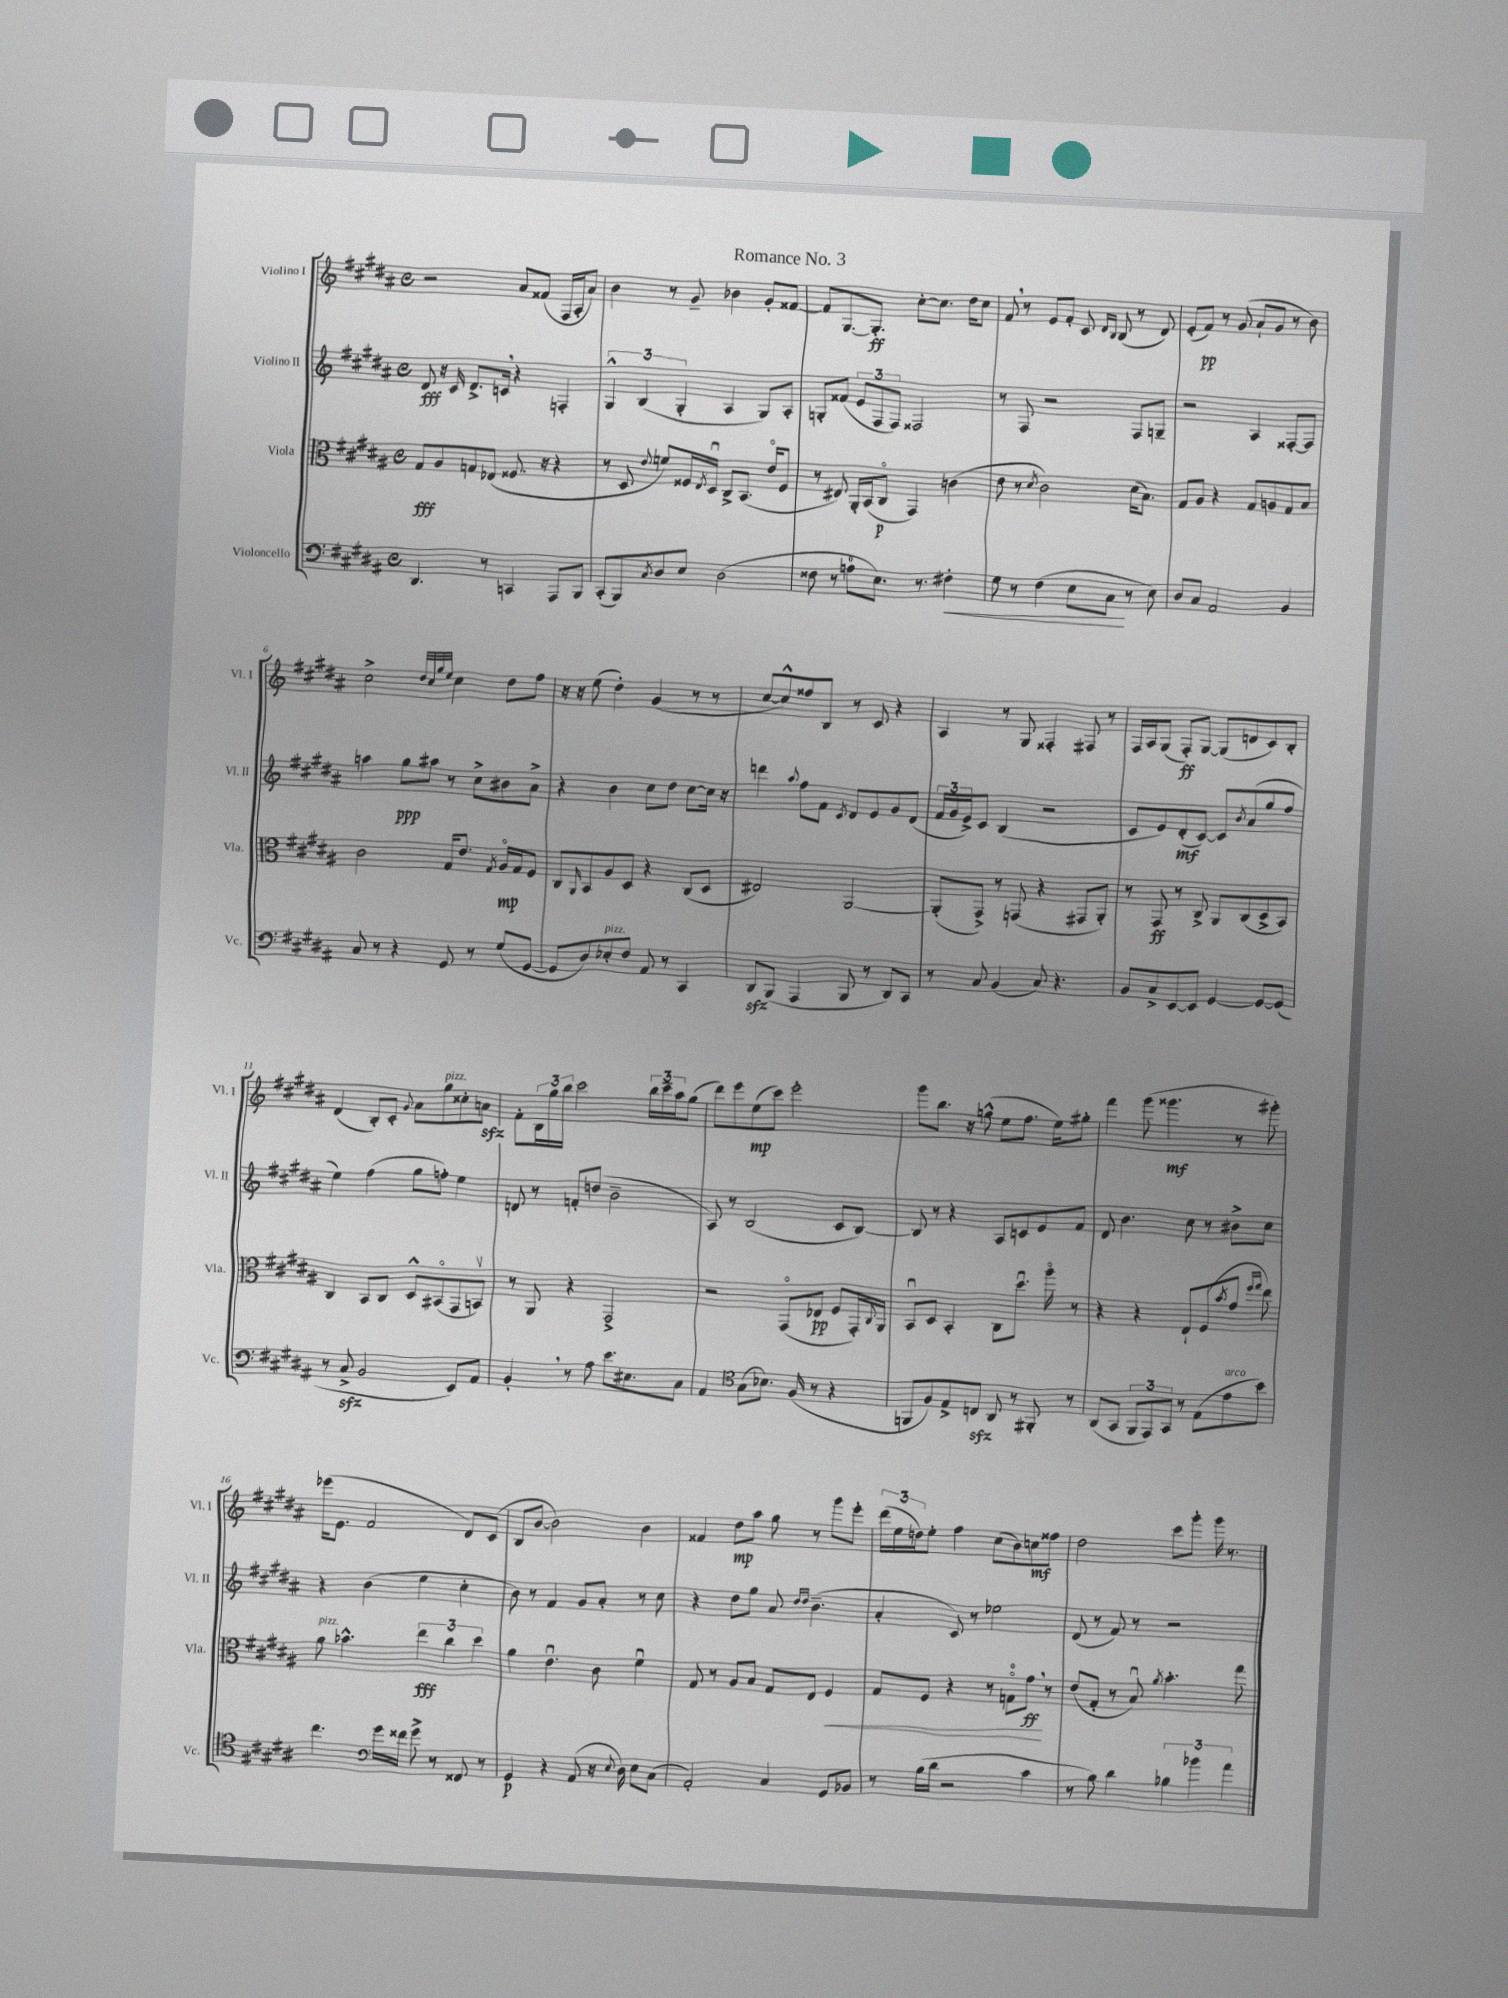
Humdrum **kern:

**kern	**dynam	**kern	**dynam	**kern	**dynam	**kern	**dynam
*part4	*part4	*part3	*part3	*part2	*part2	*part1	*part1
*staff4	*staff4	*staff3	*staff3	*staff2	*staff2	*staff1	*staff1
*I"Violoncello	*	*I"Viola	*	*I"Violino II	*	*I"Violino I	*
*I'Vc.	*	*I'Vla.	*	*I'Vl. II	*	*I'Vl. I	*
*clefF4	*	*clefC3	*	*clefG2	*	*clefG2	*
*k[f#c#g#d#a#]	*	*k[f#c#g#d#a#]	*	*k[f#c#g#d#a#]	*	*k[f#c#g#d#a#]	*
*M4/4	*	*M4/4	*	*M4/4	*	*M4/4	*
*met(c)	*	*met(c)	*	*met(c)	*	*met(c)	*
=1	=1	=1	=1	=1	=1	=1	=1
4.DD#/	.	8G#/L	fff	8d#/	fff	2r	.
.	.	8A#/	.	16r	.	.	.
.	.	.	.	16c#/	.	.	.
.	.	8Gn/	.	8.d#^/L	.	.	.
8r	.	(8E-X/J	.	.	.	.	.
.	.	.	.	16cn,/Jk	.	.	.
4CCn/	.	8.F##X/	.	4r	.	8a#/L	.
.	.	.	.	.	.	(8f##X/J	.
.	.	16r	.	.	.	.	.
8AAA#/L	.	4r	.	4Fn'/	.	16F#/LL	.
.	.	.	.	.	.	16A#'/J	.
8BBB/J	.	.	.	.	.	8a#/J)	.
=2	=2	=2	=2	=2	=2	=2	=2
(8CC#'/L	.	8r	.	6G#^^/	.	4b\	.
8BBB/)	.	8D#/	.	.	.	.	.
.	.	.	.	(6B/	.	.	.
8qC#/	.	8qqe/	.	.	.	.	.
8D#/	.	8fn/L)	.	.	.	8r	.
.	.	.	.	6G#'/	.	.	.
8E/J	.	16F##X/L	.	.	.	8g#~/	.
.	.	8qE/	.	.	.	.	.
.	.	16D#u/JJ	.	.	.	.	.
(2D#\	.	8C#^/L	.	4A#/	.	4b-X\	.
.	.	(8.BB/J	.	.	.	.	.
.	.	.	.	8G#/L)	.	8g#'/L	.
.	.	16e/KL	.	.	.	.	.
.	.	8F##/J	.	8A#'/J	.	[8f##X/J	.
=3	=3	=3	=3	=3	=3	=3	=3
8F##X\	.	8r	.	8Gn'/L	.	8f##/L]	.
8r	.	8E#X/)	.	(8f##X/J	.	[8.G#/	.
8An\L	.	16AA#'/LL	.	12e/L	.	.	.
.	.	(16BB/J	.	.	.	8.G#'/J]	ff
.	.	.	.	12F#/	.	.	.
8.E\J)	.	8C#/J	p	.	.	.	.
.	.	.	.	12F#/J)	.	.	.
.	.	4GG#/)	.	2F##X/	.	[8cc#'\L	.
8.r	.	.	.	.	.	.	.
.	.	.	.	.	.	8.cc#\J]	.
!	!LO:HP:b	!	!	!	!	!	!
4F#X'\	<	(4cn\	.	.	.	.	.
.	.	.	.	.	.	16dd#\KL	.
.	.	.	.	.	.	8cc#\J	.
=4	=4	=4	=4	=4	=4	=4	=4
8G#\	.	8e\	.	8r	.	8f#,/	.
8r	.	8r	.	8F#/	.	8r	.
.	.	8qd#/	.	.	.	.	.
(4F#\	.	2c#\)	.	2r	.	8e/L	.
.	.	.	.	.	.	8f#'/J	.
8E\L	.	.	.	.	.	8c#/	.
.	.	.	.	.	.	16qqd#/LL	.
.	.	.	.	.	.	16qqB/JJ	.
8C#\J	.	.	.	.	.	(8B/	.
8r	[	(16d#\KL	.	8F#/L	.	8r	.
.	.	8.B\J)	.	.	.	.	.
8E\)	.	.	.	8Gn~/J	.	8d#/)	.
=5	=5	=5	=5	=5	=5	=5	=5
8D#/L	.	8G#/L	.	2r	.	(8e'/L	.
8C#/J	.	8A#/J	.	.	.	8f#/J)	pp
2AA#/	.	4r	.	.	.	8r	.
.	.	.	.	.	.	(8g#/	.
.	.	8G#/L	.	4A#/	.	8a#`/L	.
.	.	8An/	.	.	.	8g#/J	.
4BB/	.	8G#/	.	[8F##X'/L	.	8r	.
.	.	8B/J	.	8F##/J]	.	8b\)	.
!!LO:LB:g=z
=6	=6	=6	=6	=6	=6	=6	=6
8C#/	.	2c#\	.	4aan\	.	2cc#^\	.
8r	.	.	.	.	.	.	.
4r	.	.	.	8gg#\L	ppp	.	.
.	.	.	.	8aa#X\J	.	.	.
.	.	.	.	.	.	32qqdd#/LLL	.
.	.	.	.	.	.	32qqcc#/	.
.	.	.	.	.	.	32qqgg#/	.
.	.	.	.	.	.	32qqee/JJJ	.
8GG#/	.	16G#/KL	.	8r	.	4cc#\	.
.	.	8.e/J	.	.	.	.	.
8r	.	.	.	8cc#^\L	.	.	.
.	.	8qG#/	.	.	.	.	.
(8G#/L	.	16A#/LL	mp	8b#X\	.	8dd#\L	.
.	.	16G#/J	.	.	.	.	.
[8GG#/J	.	8F#/J	.	8a#^\J	.	8ff#\J	.
=7	=7	=7	=7	=7	=7	=7	=7
8GG#/L]	.	8C#/L	.	4r	.	16r	.
.	.	.	.	.	.	16r	.
.	.	16qqAA#/	.	.	.	.	.
8D#/)	.	8BB/	.	.	.	(8ee\	.
!LO:TX:a:i:t=pizz.	!	!	!	!	!	!	!
8E-X'/	.	8A#/	.	4b\	.	4dd#'\)	.
8F#/J	.	8D#/J	.	.	.	.	.
8AA#/	.	4r	.	8cc#\L	.	(4g#/	.
8r	.	.	.	8dd#\J	.	.	.
4CC#/	.	(8C#/L	.	[8cc#\L	.	8r	.
.	.	8D#/J	.	16cc#\Jk]	.	8r	.
.	.	.	.	16r	.	.	.
=8	=8	=8	=8	=8	=8	=8	=8
8DD#zz/L	.	2E#X/)	.	4dddn\	.	[8cc#/L	.
(8BBB/J	.	.	.	.	.	8cc#^^/])	.
.	.	.	.	8qqaa#/	.	.	.
4AAA#/	.	.	.	8ff#\L	.	8ff##X/	.
.	.	.	.	8f#\J	.	8B/J	.
.	.	.	.	8qc#/	.	.	.
8BBB/	.	[2AA#/	.	8d#/L	.	8r	.
8r	.	.	.	8e/	.	8c#/	.
8DD#/L)	.	.	.	8g#/	.	4r	.
8CC#/J	.	.	.	(8d#/J	.	.	.
=9	=9	=9	=9	=9	=9	=9	=9
8r	.	(8AA#'/L]	.	24f#/LL	.	4A#/	.
.	.	.	.	24g#/	.	.	.
.	.	.	.	24e^/J)	.	.	.
8C#/	.	8GG#^/J)	.	8c#/J	.	.	.
(4BB/	.	8r	.	(4B/	.	8r	.
.	.	(8GGn/	.	.	.	8G#/	.
8C#/)	.	4r	.	2r	.	4F##X'/	.
4.r	.	.	.	.	.	.	.
.	.	8GG#X/L	.	.	.	8F#X/	.
.	.	8AA#'/J)	.	.	.	8r	.
=10	=10	=10	=10	=10	=10	=10	=10
8BB/L	.	8r	.	8c#/L	.	16F#/LL	.
.	.	.	.	.	.	16A#/J	.
8C#^/	.	8GG#/	ff	8e/)	.	(8G#/J	.
[8EE/	.	8r	.	(8d#'/	mf	8F#'/L)	ff
8EE/J]	.	8C#^/	.	[8c#/J)	.	[8G#/J	.
[4GG#/	.	8AA#/L	.	8c#/L]	.	(8G#/L]	.
.	.	.	.	8qb/	.	.	.
.	.	(8C#/	.	(8a#/	.	8dn/	.
8GG#/L_	.	8D#^/	.	8gg#/	.	8c#/)	.
(8GG#/J]	.	8BB/J)	.	8ff#/J	.	8B'/J	.
!!LO:LB:g=z
=11	=11	=11	=11	=11	=11	=11	=11
8r	.	4C#/	.	4ee\)	.	(4d#/	.
8C#zz^/	.	.	.	.	.	.	.
2BB/	.	8BB/L	.	(4ff#\	.	8B'/L)	.
.	.	8C#/J	.	.	.	8c#'/J	.
.	.	.	.	.	.	8qqg#/	.
.	.	8D#^^/L	.	8gg#\L	.	8a#\L	.
!	!	!	!	!	!	!LO:TX:a:i:t=pizz.	!
.	.	(8BB#X/	.	8ffn'\J)	.	8gg#\	.
8EE/L)	.	8GG#/	.	4ee\	.	8cc##X'\	.
8AA#/J	.	8BBnv/J)	.	.	.	8anzz\J	.
=12	=12	=12	=12	=12	=12	=12	=12
4BB',/	.	8r	.	8dn/	.	8f#'\L	.
.	.	8AA#/	.	8r	.	24B\L	.
.	.	.	.	.	.	24gg#\	.
.	.	.	.	.	.	24bb\JJ	.
8r	.	4r	.	8fn'/L	.	2ccc#\	.
8A#\	.	.	.	(8ddn/J	.	.	.
8.e\L	.	2GG#^/	.	2b~\	.	.	.
8.E#X\	.	.	.	.	.	.	.
.	.	.	.	.	.	24bb\LL	.
.	.	.	.	.	.	24ccc#~\	.
.	.	.	.	.	.	24aa#\J	.
8C#\J	.	.	.	.	.	(8gg#\J	.
=13	=13	=13	=13	=13	=13	=13	=13
4AA#/	.	2r	.	8A#/)	.	8ddd#\L)	.
.	.	.	.	8r	.	8eee\	.
*clefC4	*	*	*	*	*	*	*
(8G#\L	.	.	.	(2B/	.	(8ee\	mp
8.B-X\J)	.	.	.	.	.	8ccc#\J)	.
.	.	(8GG#/L	.	.	.	2eee'\	.
(16F#/	.	.	.	.	.	.	.
8r	.	8E-X/J	pp	.	.	.	.
4r	.	8F#/L	.	8c#/L	.	.	.
.	.	16GG#'/L)	.	[8B/J)	.	.	.
.	.	8qqC#/	.	.	.	.	.
.	.	16AA#/JJ	.	.	.	.	.
=14	=14	=14	=14	=14	=14	=14	=14
8FFn/L	.	8BBu/L	.	8B/]	.	8ggg#\L	.
8F#/)	.	8D#/J	.	8r	.	8.bb\J	.
8E^/	.	4BB'/	.	4r	.	.	.
.	.	.	.	.	.	16r	.
8Cnzz/J	.	.	.	.	.	(8ggn^^\	.
8AA#/	.	8C#\L	.	8A#/L	.	8ee\L	.
8r	.	8.dd#u\J	.	8cn/	.	8.ff#\J	.
8FF#X'/	.	.	.	8e/	.	.	.
.	.	16aa#\	.	.	.	16ee\KL)	.
8r	.	8r	.	8f#/J	.	8gg#X'\J	.
=15	=15	=15	=15	=15	=15	=15	=15
(8AA#/L	.	4r	.	8d#/	.	4fff#\	.
8GG#/J	.	.	.	4.b\	.	.	.
12FF#/L	.	4r	.	.	.	(8ggg#\	.
12EE/)	.	.	.	.	.	.	.
.	.	.	.	.	.	4.ggg##X\	mf
12GG#/J	.	.	.	.	.	.	.
8r	.	8E`/L	.	8cc#\	.	.	.
(8E\L	.	(8F#/	.	8r	.	.	.
.	.	8qb/	.	.	.	.	.
!LO:TX:a:i:t=arco	!	!	!	!	!	!	!
8e\	.	8g#/J	.	8b#X^\L	.	8r	.
.	.	16qqff#/LL	.	.	.	.	.
.	.	16qqgg#/JJ	.	.	.	.	.
8b\J)	.	8ee\)	.	8cc#\J	.	8ggg#X'\)	.
!!LO:LB:g=z
=16	=16	=16	=16	=16	=16	=16	=16
!	!	!LO:TX:a:i:t=pizz.	!	!	!	!	!
4.cc#\	.	8a#\	.	4r	.	(16eee-X\KL	.
.	.	.	.	.	.	8.e\J	.
.	.	4.b-X^^\	.	.	.	.	.
.	.	.	.	(4b\	.	2f#/	.
*clefF4	*	*	*	*	*	*	*
16g#\LL	.	.	.	.	.	.	.
16f##X\JJ	.	.	.	.	.	.	.
8g#^\	.	6ee\	fff	4ee\	.	.	.
8r	.	.	.	.	.	.	.
.	.	6cc#\	.	.	.	.	.
8FF##X/	.	.	.	4cc#'\	.	8d#/L)	.
.	.	6dd#\	.	.	.	.	.
8r	.	.	.	.	.	(8c#/J	.
=17	=17	=17	=17	=17	=17	=17	=17
4GG#/	p	4a#\	.	8b\)	.	8B/L	.
.	.	.	.	8r	.	[8b/J	.
4r	.	4.eu\	.	4f#/	.	2b\])	.
(8AA#/	.	.	.	8g#/L	.	.	.
16r	.	8c#\	.	8a#'/J	.	.	.
8qqE/	.	.	.	.	.	.	.
16D#\)	.	.	.	.	.	.	.
8E\L	.	4f#u\	.	8r	.	4b\	.
(8C#\J	.	.	.	8cc#\	.	.	.
=18	=18	=18	=18	=18	=18	=18	=18
2AA#'/)	.	8G#/	.	4r	.	4f##X/	.
.	.	8r	.	.	.	.	.
.	.	8A#/L	.	8dd#\L	.	8dd#\L	mp
.	.	8B/J	.	8gg#\J	.	8aa#\J	.
4C#/	.	8G#/L	.	8a#/	.	8gg#\	.
.	.	.	.	16qqdd#/LL	.	.	.
.	.	.	.	16qqdd#/JJ	.	.	.
.	.	8E/J	.	(4.b~\	.	8r	.
!	!	!	!LO:HP:b	!	!	!	!
8GG#/L	.	4F#/	<	.	.	8ggg#\L	.
8BB-X/J	.	.	.	.	.	8eee'\J	.
=19	=19	=19	=19	=19	=19	=19	=19
8r	.	8G#/L	.	4a#'/	.	(24ddd#\LL	.
.	.	.	.	.	.	24ee\	.
.	.	.	.	.	.	24ddn\J)	.
(16B\LL	.	8F#/J	.	.	.	8ee'\J	.
16d#\JJ	.	.	.	.	.	.	.
2r	.	4r	.	8c#/)	.	4ff#\	.
.	.	.	.	8r	.	.	.
.	.	8r	.	2ee-X\	.	(8cc#\L	.
.	.	8Gn\L	.	.	.	8b\)	.
4c#\	.	8g#,\J	ff	.	.	8ccn\	mf
.	.	8r	[	.	.	8ff##X\J	.
=20	=20	=20	=20	=20	=20	=20	=20
8r	.	(8e/L	.	(8d#/	.	2dd#\	.
8B\)	.	8G#'/J	.	8r	.	.	.
4d#\	.	8r	.	8f#/)	.	.	.
.	.	8Bu/)	.	8r	.	.	.
.	.	8qa#/	.	.	.	.	.
6B-X\	.	4.b'\	.	2r	.	8ccc#\L	.
.	.	.	.	.	.	8ggg#'\J	.
6b-X\	.	.	.	.	.	.	.
.	.	.	.	.	.	16ggg#\	.
.	.	.	.	.	.	8.r	.
6a#\	.	.	.	.	.	.	.
.	.	8gg#\	.	.	.	.	.
==	==	==	==	==	==	==	==
*-	*-	*-	*-	*-	*-	*-	*-
